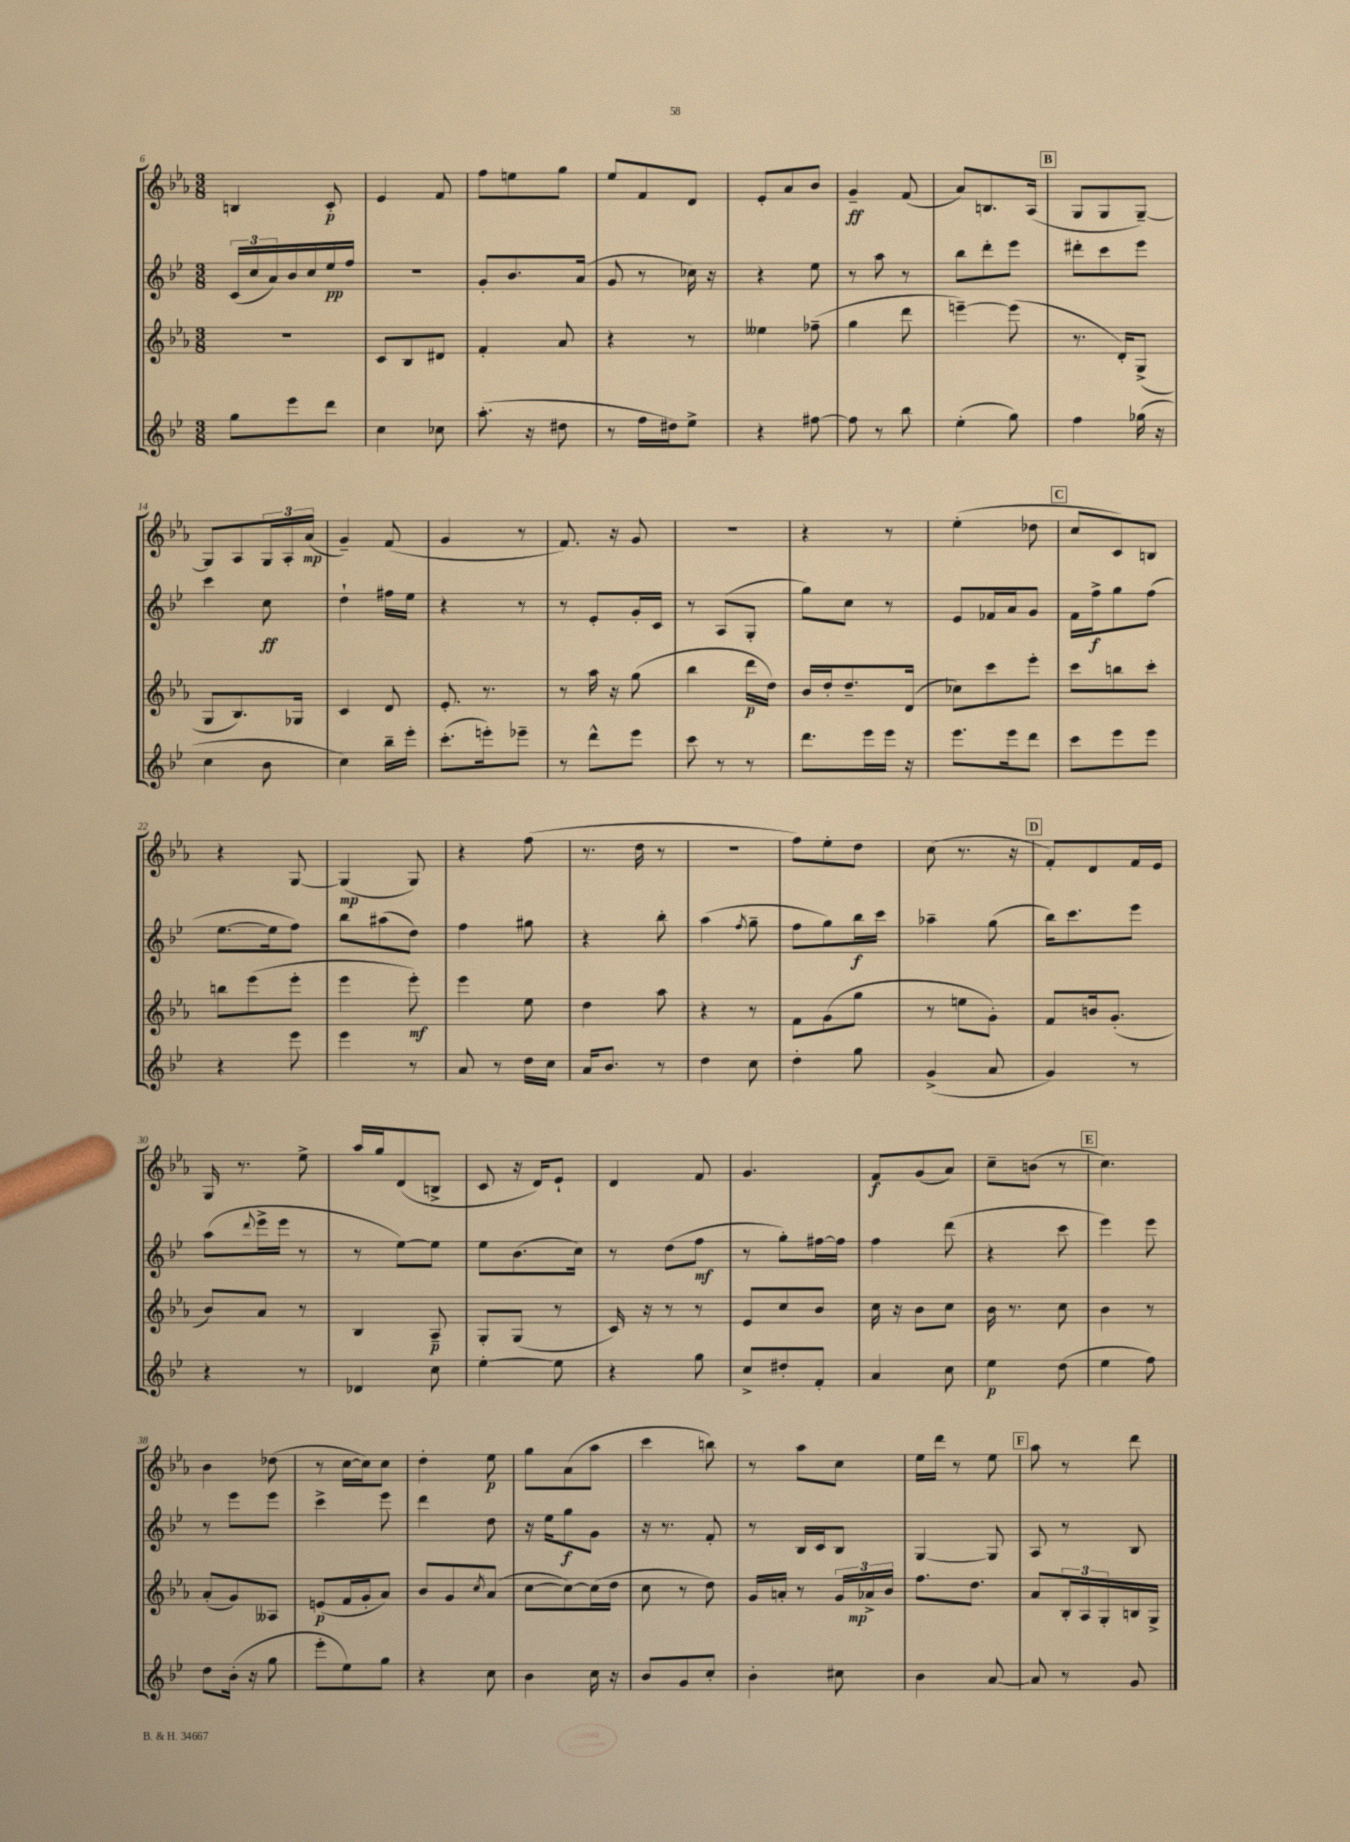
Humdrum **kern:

**kern	**kern	**kern	**kern
*staff4	*staff3	*staff2	*staff1
*clefG2	*clefG2	*clefG2	*clefG2
*k[b-e-]	*k[b-e-a-]	*k[b-e-]	*k[b-e-a-]
*M3/8	*M3/8	*M3/8	*M3/8
8gg	4.r	(24c	4B
.	.	24cc	.
.	.	24a)	.
8eee-	.	16b-	.
.	.	16cc	.
8ddd	.	16ee-	8c'
.	.	16ff	.
=	=	=	=
4cc	8c	4.r	4e-
.	8B-	.	.
8cc-	8d#	.	8f
=	=	=	=
(8.aa'	4f'	8g'	8ff
.	.	8.b-	8ee
16r	.	.	.
8dd#	8a-	.	8gg
.	.	(16a	.
=	=	=	=
8r	4r	8g	8ee-
16ff	.	8r	8f
16dd#)	.	.	.
8ee-^	8r	16cc-)	8d
.	.	16r	.
=	=	=	=
4r	4ee--	4r	8e-'
.	.	.	8a-
[8ff#	(8ff-~	8ee-	8b-
=	=	=	=
8ff#]	4gg	8r	4g~
8r	.	8aa	.
8bb-	8ddd	8r	(8f
=	=	=	=
(4ee-'	[4eee~)	8bb-	8a-)
.	.	8ddd'	8.B
8gg)	(8eee]	8eee-	.
.	.	.	(16A-
=	=	=	=
4ff	8.r	8ddd#'	8G
.	.	8ccc	8G
.	16d')	.	.
(16gg-	(8G^	8eee-	[8G~)
16r	.	.	.
=	=	=	=
4cc	8G	4ccc	8G]
.	8.B-)	.	8A-
8b-	.	8cc	24G
.	.	.	24A-'
.	16G-	.	.
.	.	.	(24a-
=	=	=	=
4cc)	4c	4dd`	4g~)
16bb-~	8d	16ff#	(8f
16eee-'	.	16ee-	.
=	=	=	=
(8.ccc'	8.e-'	4r	4g
16eee')	8.r	.	.
8eee-~	.	8r	8r
=	=	=	=
8r	8r	8r	8.f)
8ddd^^	16aa-	8e-'	.
.	16r	.	16r
8eee-	(8gg	16g'	8g
.	.	16c	.
=	=	=	=
8ccc	4bb-	8r	4.r
8r	.	(8A	.
8r	16ddd	8G'	.
.	16dd)	.	.
=	=	=	=
8.ddd	16b-	8gg)	4r
.	16dd'	.	.
.	8.dd~	8cc	.
16eee-	.	.	.
16eee-	.	8r	8r
16r	(16d	.	.
=	=	=	=
8.eee-	8cc-)	8e-	(4ee-'
.	8ccc	16f-	.
16eee-	.	16a	.
8ddd	8eee-'	8g	8dd-
=	=	=	=
8ccc	8ccc	16f	8cc
.	.	16ff^	.
8eee-	8bb	8gg	8c)
8eee-	8ccc'	(8ff	8B
=	=	=	=
4r	8bb	[8.ee-	4r
.	(8eee-	.	.
.	.	16ee-]	.
8eee-	8eee-'	8ff)	[8G
=	=	=	=
4eee-	4eee-	8bb-	(4G]
.	.	(8aa#	.
8r	8eee-')	8dd)	8G)
=	=	=	=
8a	4eee-	4ff	4r
8r	.	.	.
16dd	8ee-	8gg#	(8ff
16cc	.	.	.
=	=	=	=
16a	4dd	4r	8.r
8.b-	.	.	.
.	.	.	16dd
8r	8aa-	8bb-'	8r
=	=	=	=
4dd	4r	(4aa	4.r
.	.	8qff	.
8cc	8r	8gg~	.
=	=	=	=
4dd'	8f	8ff	8ff)
.	(8g	8gg)	8ee-'
8gg	8gg	16bb-	8dd
.	.	16ccc	.
=	=	=	=
(4g^	8r	4aa-~	(8cc
.	8ee	.	8.r
8a	8g')	(8gg	.
.	.	.	16r
=	=	=	=
4g)	8f	16bb-)	8f')
.	.	8.ccc	.
.	16b	.	8d
.	(8.g'	.	.
8r	.	8eee-	16f
.	.	.	16e-
=	=	=	=
4r	8b-)	(8aa	16G
.	.	.	8.r
.	.	8qqddd	.
.	8a-	16eee-^	.
.	.	16eee-	.
8r	8r	8r	8ee-^
=	=	=	=
4d-	4B-	8r	16aa-
.	.	.	16gg
.	.	[8ee-)	(8d
8cc	8A-~	8ee-]	8B^
=	=	=	=
[4ee-'	8G'	8ee-	8c
.	(8G	(8.b-	16r
.	.	.	16d)
8ee-]	8r	.	8e-`
.	.	16cc)	.
=	=	=	=
4r	16c)	8r	4d
.	16r	.	.
.	8r	(8dd	.
8gg	8r	8ff	8f
=	=	=	=
8cc^	8e-	8r	4.g
8dd#'	8cc	8gg')	.
8f'	8b-	[16ff#	.
.	.	16ff#]	.
=	=	=	=
4a	16cc	4ff	8f
.	16r	.	.
.	8b-	.	(8g
8cc	8cc	(8ddd	8a-)
=	=	=	=
4ee-	16b-	4r	8cc~
.	8.r	.	.
.	.	.	(8b
(8dd	8cc	8ccc	8r
=	=	=	=
4ee-	4b-	4eee-)	4.cc)
8ff)	8r	8eee-	.
=	=	=	=
8dd	(8a-'	8r	4b-
(16b-'	8g)	8eee-	.
16r	.	.	.
8gg	8A--	8eee-	(8dd-
=	=	=	=
8eee-'	(8e	4ccc^	8r
8ee-)	16f	.	[16cc
.	16g'	.	16cc])
8gg	8a-)	8eee-	8cc
=	=	=	=
4r	8b-	4ddd	4dd'
.	8g	.	.
.	8qcc	.	.
8cc	(8a-	8dd	8ee-
=	=	=	=
4b-	[8cc	16r	8gg
.	.	16ee-	.
.	8cc_)	8gg	(8a-
16cc	(16cc]	8g	8aa-
16r	16dd	.	.
=	=	=	=
8b-	8cc	16r	4ccc
.	.	8.r	.
8g	8r	.	.
8cc'	8dd)	8f'	8bb)
=	=	=	=
4b-'	16g	8r	8r
.	16a'	.	.
.	8r	16B-	8aa-
.	.	16c	.
8cc#	24g	8B-	8cc
.	24a-^	.	.
.	24b-	.	.
=	=	=	=
4b-	8.ff	[4G	16ee-
.	.	.	16ddd
.	.	.	8r
.	8.dd	.	.
[8a	.	8G]	8ee-
=	=	=	=
8a]	8a-	8A	8aa-
8r	24B-'	8r	8r
.	24A-	.	.
.	24G'	.	.
8g	16B	8B-	8ddd
.	16G^	.	.
==	==	==	==
*-	*-	*-	*-
